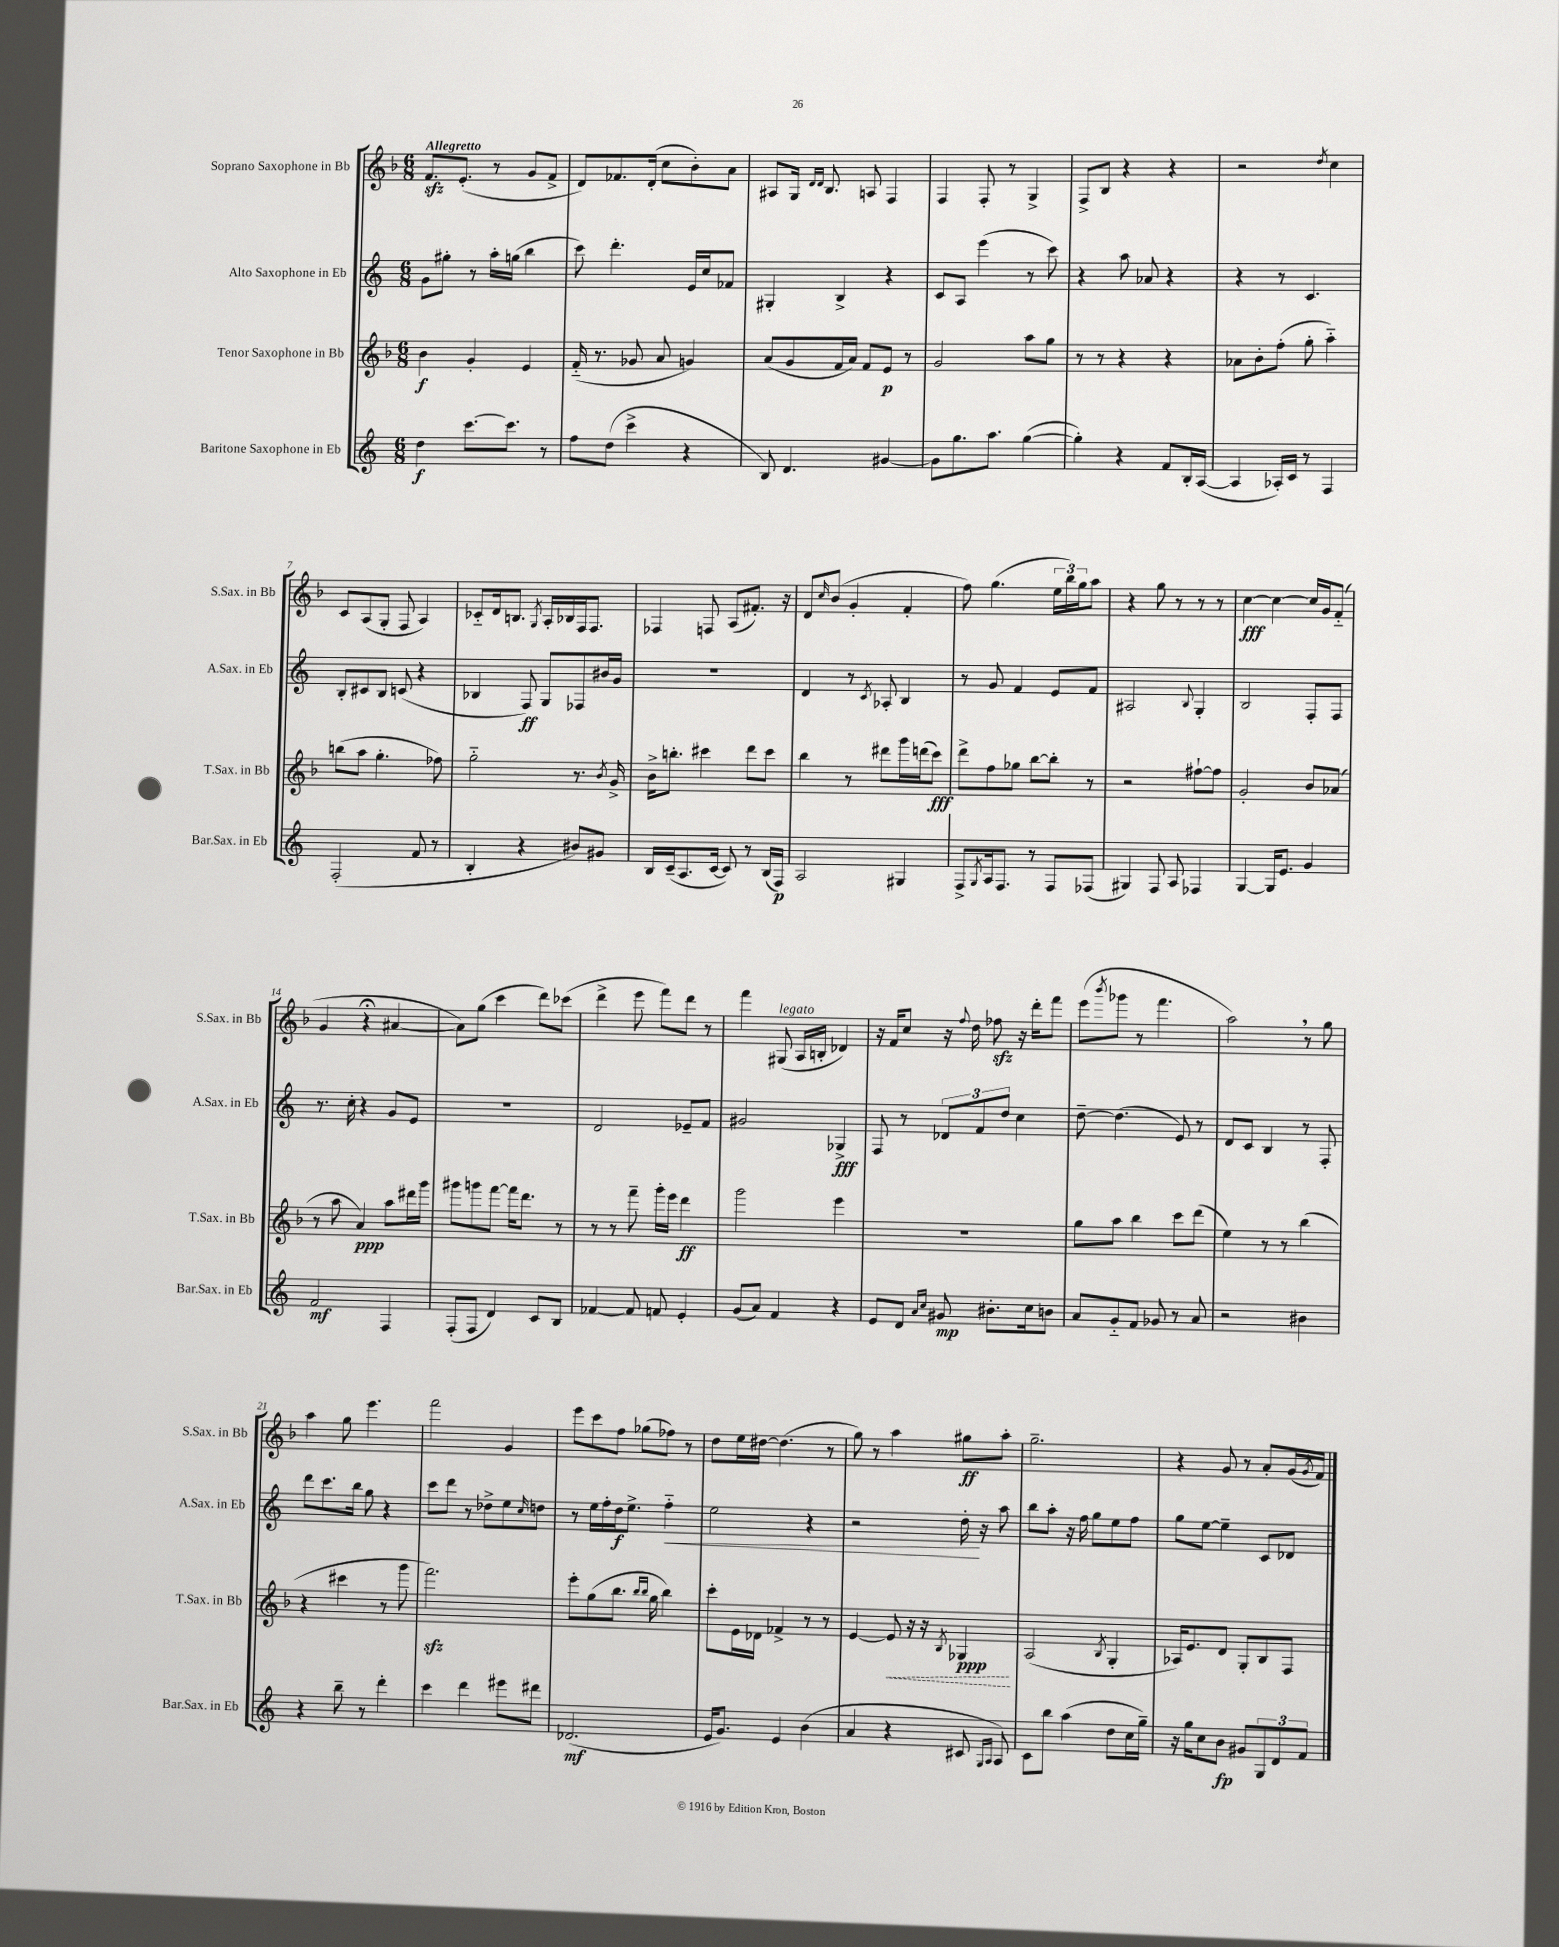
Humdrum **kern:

**kern	**kern	**kern	**kern
*staff4	*staff3	*staff2	*staff1
*clefG2	*clefG2	*clefG2	*clefG2
*k[]	*k[b-]	*k[]	*k[b-]
*M6/8	*M6/8	*M6/8	*M6/8
4dd\	4b-\	8g\L	8.f/L
.	.	8gg#'\J	.
.	.	.	(8.e'/J
[8.ccc\L	4g'/	8r	.
.	.	16aa'\LL	8r
8.ccc\]J	.	(16gg\JJ	.
.	4e/	4bb\	8g/L
8r	.	.	8f^/J
=	=	=	=
8ff\L	(16f'~/	8ccc\)	8d/L)
.	8.r	.	.
(8dd\J	.	4.ddd'\	8.f-/
4ccc^\	8g-/	.	.
.	.	.	(16d'/Jk
.	8a/	.	8cc\L
4r	4g/)	16e/LL	8b-'\)
.	.	16cc/J	.
.	.	8f-/J	8a\J
=	=	=	=
8B/)	(8a/L	4G#'/	8A#/L
4.d/	8g/	.	16G/Jk
.	.	.	16qqd/LL
.	.	.	16qqd/JJ
.	.	.	8.B-/
.	16f/L	4B^/	.
.	16a/JJ)	.	.
.	8f/L	.	8A/
[4g#/	8e/J	4r	4F/
.	8r	.	.
=	=	=	=
8g#\]L	2g/	8c/L	4F/
8.gg\	.	8A/J	.
.	.	(4eee\	8F'/
8.aa\J	.	.	.
.	.	.	8r
([4gg\	8aa\L	8r	4G^/
.	8gg\J	8ccc\)	.
=	=	=	=
4gg'\])	8r	4r	8F^/L
.	8r	.	8B-/J
4r	4r	8aa\	4r
.	.	8a-/	.
8f/L	4r	4r	4r
16B'/L	.	.	.
([16A/JJ	.	.	.
=	=	=	=
4A/]	8a-\L	4r	2r
.	8b-'\	.	.
16A-'/LL)	(8ff'\J	8r	.
16c/JJ	.	.	.
8r	8gg'\	4.c/	.
.	.	.	8qdd/
4F/	4aa'~\)	.	4cc\
=	=	=	=
(2F'/	(8bb\L	8B'/L	8c/L
.	8aa\J	8c#/	(8A/
.	4.gg'\	8B/J	8G'/J
.	.	(8c/	8F/
8f/	.	4r	4A/)
8r	8ff-\)	.	.
=	=	=	=
4B'/	2gg'~\	4B-/	8c-'~/L
.	.	.	16d/k
.	.	.	8.B/J
4r	.	8F/)	.
.	.	.	8qG/
.	.	8G/L	16A'/LL
.	.	.	16B-/
8b#/L)	8.r	8F-/	16F/J
.	.	.	8.F/J
8g#/J	.	16b#/L	.
.	8qb-/	.	.
.	16g^/	16g/JJ	.
=	=	=	=
16B/LL	16b-^\LK	2.r	4F-/
(16c~/J	8.bb'\J	.	.
8.A/	.	.	.
.	4ccc#\	.	8F/
[16c/Jk	.	.	.
8c/])	.	.	(8A/L
8r	8ddd\L	.	8.f#'/J)
(16B/LL	8ccc#\J	.	.
16F/JJ)	.	.	16r
=	=	=	=
2A/	4bb-\	4d/	8d/L
.	.	.	16qqcc/
.	.	.	(8b-/J
.	8r	8r	4g'/
.	.	8qc/	.
.	8ddd#\L	8A-'/	.
4G#/	16ggg\L	4B/	4f'/
.	(16ddd\J	.	.
.	8ccc\J)	.	.
=	=	=	=
8F^/L	8ddd^\L	8r	8ff\)
8qG/	.	.	.
16A/k	8ff\	8g/	(4.gg\
8.F/J	.	.	.
.	8gg-\J	4f/	.
8r	[8bb-\L	.	.
8F/L	8bb-'\]J	8e/L	24ee\LL
.	.	.	24bb-\)
.	.	.	24gg\J
(8F-/J	8r	8f/J	8aa\J
=	=	=	=
4G#/)	2r	2A#/	4r
8F/	.	.	8gg\
8A/	.	.	8r
.	.	8qqB/	.
4F-/	[8ff#`\L	4G'/	8r
.	8ff#\]J	.	8r
=	=	=	=
[4G/	2g'/	2B/	[4cc\
16G/]LK	.	.	4cc\_
8.e/J	.	.	.
4g/	8b-/L	8F'/L	16cc/]LL
.	.	.	16g/J
.	(8a-/J	8F/J	(8f'~/J
=	=	=	=
2f/	8r	8.r	4g/
.	8aa\	.	.
.	.	16cc'\	.
.	4a/)	4r	4r;
4F/	8aa\L	8g/L	[4a#/
.	16ddd#\L	8e/J	.
.	16ggg\JJ	.	.
=	=	=	=
(8F'/L	8ggg#\L	2.r	8a#\]L)
8F/J	8ggg\	.	(8gg\J
4d/)	[8fff\J	.	4ccc\
.	16fff\]LK	.	.
.	8.ddd\J	.	.
8c/L	.	.	8ddd\L)
8B/J	8r	.	(8ccc-\J
=	=	=	=
[4f-/	8r	2d/	4ddd^\
.	8r	.	.
8f-/]	8fff~\	.	8eee\
8f/	16ggg'\LL	.	8fff\L)
.	16eee\JJ	.	.
4e'/	4ddd\	8e-~/L	8ddd\J
.	.	8f/J	8r
=	=	=	=
(8g/L	2ggg\	2g#/	4fff\
8a/J)	.	.	.
4f/	.	.	(8G#/
.	.	.	16A/LL
.	.	.	16B'/JJ
4r	4eee\	4G-^/	4d-/)
=	=	=	=
8e/L	2.r	8F/	16r
.	.	.	16f/LK
8d/J	.	8r	8cc/J
16qqa/LL	.	.	.
16qqcc/JJ	.	.	.
8g#/	.	12d-/L	16r
.	.	.	8qqff/
.	.	.	16dd\
.	.	12f/	.
8.b#'\L	.	.	8ff-\
.	.	12dd/J	.
.	.	4cc\	16r
16cc\k	.	.	16ddd'\LK
8b\J	.	.	8fff\J
=	=	=	=
8a/L	8gg\L	[8dd~\	(8eee\L
.	.	.	8qbbb-/
8g'~/	8aa\J	(4.dd\]	8ggg-\J
8f/J	4bb-\	.	8r
8g-/	.	.	4.fff\
8r	8ccc\L	8e/)	.
8a/	(8ddd\J	8r	.
=	=	=	=
2r	4ee\)	8d/L	2aa\)
.	.	8c/J	.
.	8r	4B/	.
.	8r	.	.
4b#\	(4bb-\	8r	8r
.	.	8F'/	8gg\
=	=	=	=
4r	4r	8ddd\L	4aa\
.	.	8.ccc\	.
8bb~\	4ccc#\	.	8gg\
.	.	16bb\Jk	.
8r	.	8gg\	4.eee\
4ddd'\	8r	4r	.
.	8ggg\	.	.
=	=	=	=
4ccc\	2.fff\)	8ccc\L	2fff\
.	.	8ddd\J	.
4ddd\	.	8r	.
.	.	8dd-^\L	.
8eee#\L	.	8ee\	4g/
.	.	16qqcc/	.
8ddd#\J	.	8dd\J	.
=	=	=	=
(2.d-/	8eee'\L	8r	8eee\L
.	(8gg\	16ee\LL	8ccc\
.	.	16ff'\	.
.	8.bb-\J	16dd\J	8ff\J
.	.	8.ee^\J	.
.	.	.	(8gg-\L
.	16qqbb-/LL	.	.
.	16qqbb-/JJ	.	.
.	16gg\	.	.
.	4bb-\)	4ff'~\	8ff-\J)
.	.	.	8r
=	=	=	=
16e/LK	8ccc'\L	2ee\	8dd\L
8.g/J)	.	.	.
.	16e\L	.	16ee\L
.	16d-\JJ	.	[16dd#\JJ
4e/	4f-^/	.	(4.dd#\]
(4b\	8r	4r	.
.	8r	.	8r
=	=	=	=
4a/	[4e/	2r	8gg\)
.	.	.	8r
4r	8e/]	.	4aa\
.	16r	.	.
.	16r	.	.
.	8qB-/	.	.
8c#/	4G-/	16dd'\	8gg#\L
.	.	16r	.
16qqG/LL	.	.	.
16qqA/JJ	.	.	.
8A/)	.	8aa\	8aa'\J
=	=	=	=
8c\L	(2A/	8bb\L	2.gg~\
8bb\J	.	8aa'\J	.
(4aa\	.	16r	.
.	.	16ff\	.
.	.	8gg\L	.
.	8qB-/	.	.
8dd\L	4G'/	8ee\	.
16cc\L	.	8ff\J	.
16gg~\JJ)	.	.	.
=	=	=	=
16r	16A-/LK)	8gg\L	4r
16gg\LK	8.e/	.	.
8cc\	.	[8ee\J	.
8b\J	8d/J	4ee~\]	8g/
8g#/L	8G'/L	.	8r
12G/	8B-/	8c/L	8a'/L
12d/	.	.	.
.	8F/J	8d-/J	(16g/L
12f/J	.	.	.
.	.	.	8qg/
.	.	.	16f/JJ)
==	==	==	==
*-	*-	*-	*-
